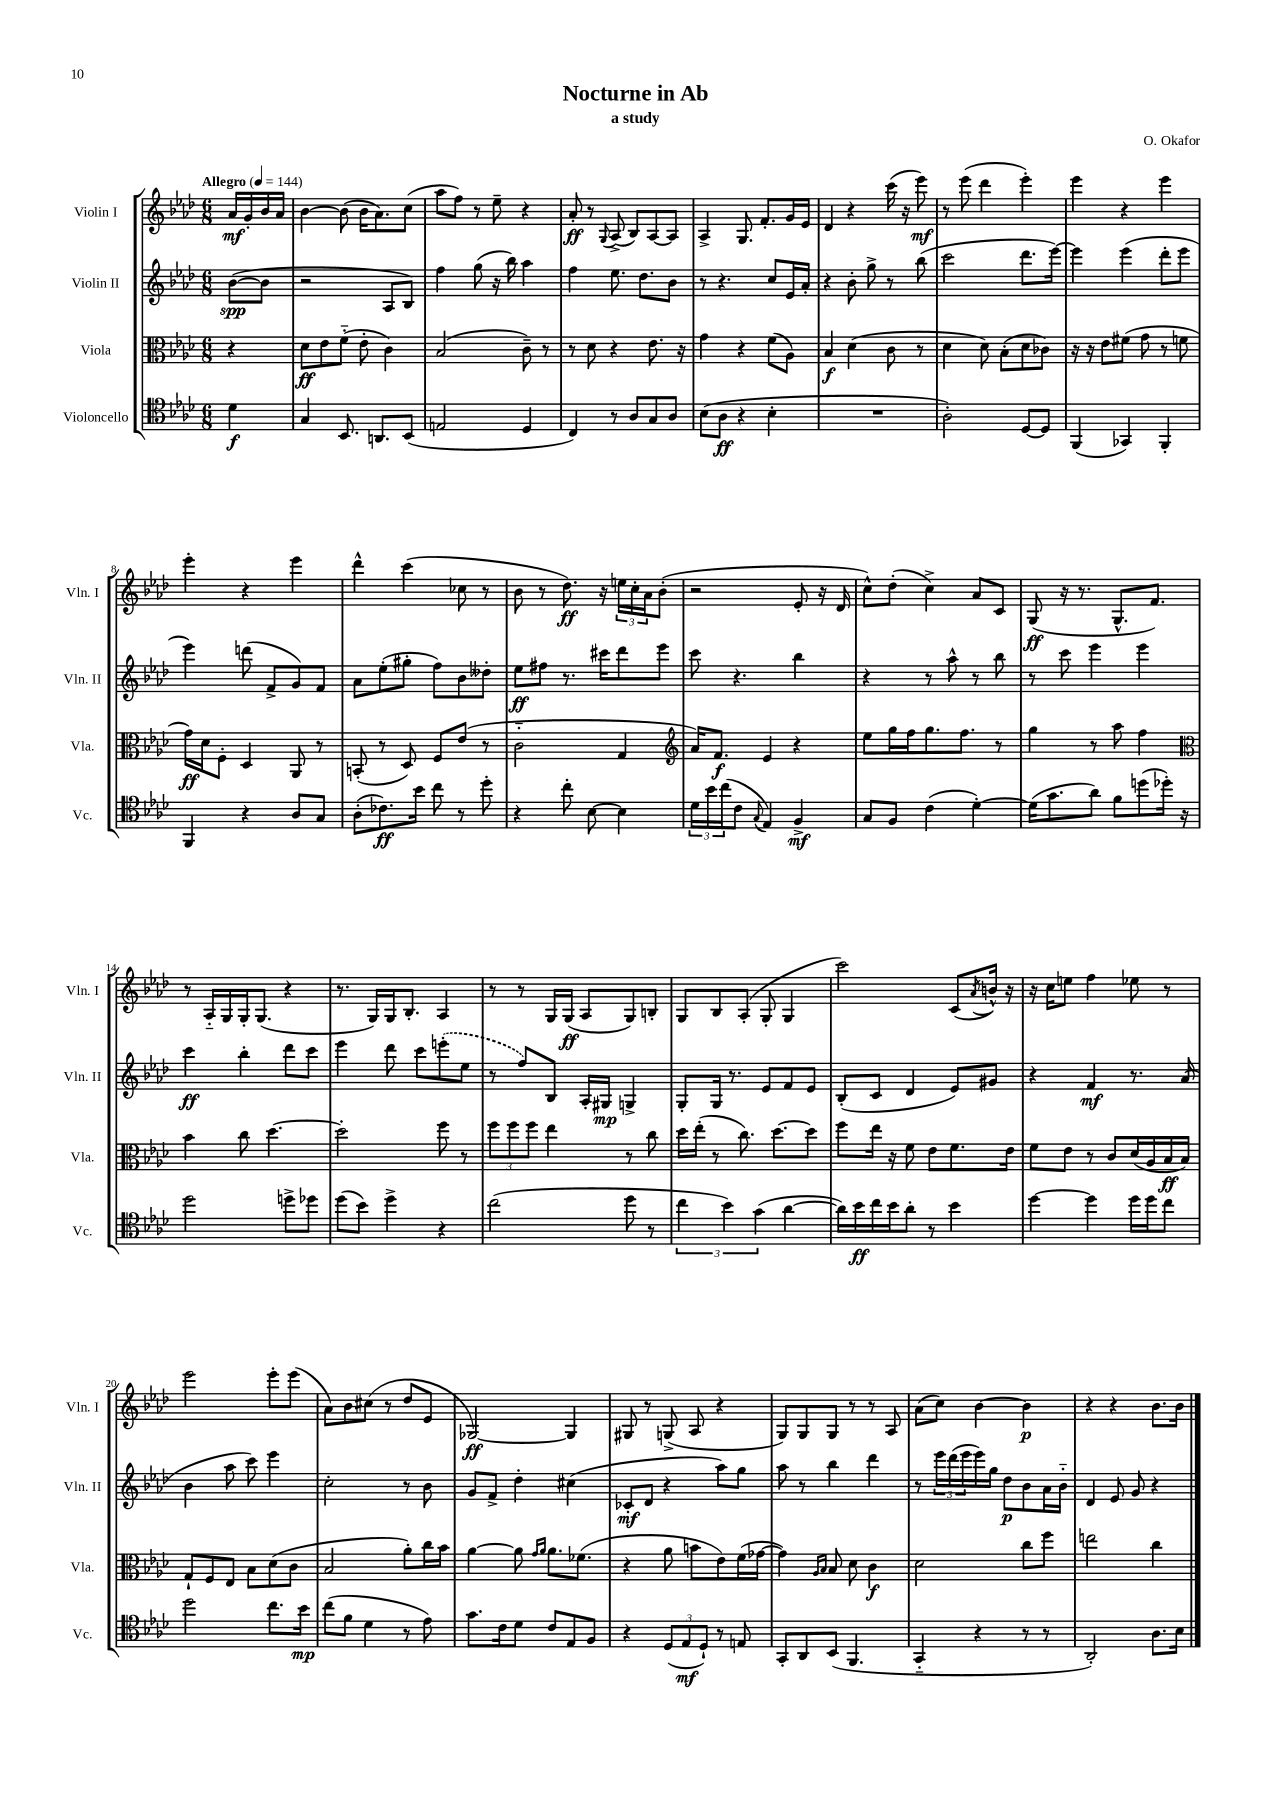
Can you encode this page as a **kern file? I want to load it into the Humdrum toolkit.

**kern	**kern	**kern	**kern
*staff4	*staff3	*staff2	*staff1
*clefC4	*clefC3	*clefG2	*clefG2
*k[b-e-a-d-]	*k[b-e-a-d-]	*k[b-e-a-d-]	*k[b-e-a-d-]
*M6/8	*M6/8	*M6/8	*M6/8
*MM144	*MM144	*MM144	*MM144
4d-\	4r	([8b-\L	16a-/LL
.	.	.	16g'/
.	.	8b-\]J	16b-/
.	.	.	16a-/JJ
=	=	=	=
4G/	8d-\L	2r	[4b-\
.	8e-\	.	.
8.BB-/	(8f'~\J	.	(8b-\]
.	8e-'\	.	16b-\LK
8.AA/L	.	.	8.a-\)
.	4c\)	8A-/L	.
(8BB-/J	.	8B-/J)	(8cc\J
=	=	=	=
2E/	(2B-/	4ff\	8aa-\L
.	.	.	8ff\J)
.	.	(8gg\	8r
.	.	16r	8ee-~\
.	.	16bb-\)	.
4D-/	8c~\)	4aa-\	4r
.	8r	.	.
=	=	=	=
4C/)	8r	4ff\	8a-'/
.	8d-\	.	8r
.	.	.	8qqG/
8r	4r	8.ee-\	(8A-^/
8A-/L	.	.	8B-/L)
.	.	8.dd-\L	.
8G/	8.e-\	.	[8A-/
8A-/J	.	8b-\J	8A-/]J
.	16r	.	.
=	=	=	=
(8B-\L	4g\	8r	4A-^/
8A-\J	.	4.r	.
4r	4r	.	8.G/
.	.	.	8.f'/L
4B-'\	(8f\L	8cc/L	.
.	8A-\J)	16e-/L	16g/L
.	.	16a-'/JJ	16e-/JJ
=	=	=	=
2.r	4B-/	4r	4d-/
.	(4d-\	8b-'\	4r
.	.	8gg^\	.
.	8c\	8r	(16ccc\
.	.	.	16r
.	8r	(8bb-\	8eee-\)
=	=	=	=
2A-'\)	4d-\	2ccc\	8r
.	.	.	(8eee-\
.	8d-\)	.	4ddd-\
.	(8B-'\L	.	.
[8D-/L	8d-\	8.ddd-\L	4eee-'\)
8D-/]J	8c-\J)	.	.
.	.	[16eee-\Jk)	.
=	=	=	=
(4FF/	16r	4eee-\]	4eee-\
.	16r	.	.
.	8e-\L	.	.
4GG-/)	(8f#\J	(4eee-\	4r
.	8g\	.	.
4FF'/	8r	8ddd-'\L	4eee-\
.	8f\	8eee-\J	.
=	=	=	=
4FF/	16g\LL)	4eee-\)	4eee-'\
.	16d-\J	.	.
.	8F'\J	.	.
4r	4D-/	(8ddd\	4r
.	.	8f^/L	.
8A-/L	8AA-/	8g/)	4eee-\
8G/J	8r	8f/J	.
=	=	=	=
(8A-'\L	(8BB'/	8a-\L	4ddd-^^\
8.c-\)	8r	(8ee-'\	.
.	8D-/)	8gg#'\J	(4ccc\
16b-\Jk	.	.	.
8cc\	8F/L	8ff\L)	.
8r	(8e-/J	8b-\	8cc-\
8dd-'\	8r	8dd--'\J	8r
=	=	=	=
4r	2c'~\	8ee-\L	8b-\
.	.	8ff#\J	8r
8cc'\	.	8.r	8.dd-\)
[8B-\	.	.	.
.	.	16ccc#\LK	16r
4B-\]	4G/	8ddd-\	24ee\LL
.	.	.	24cc'\
.	.	.	24a-\J
.	.	8eee-\J	(8b-'\J
=	=	=	=
*	*clefG2	*	*
24d-\LL	16a-/LK)	8ccc\	2r
24b-\	.	.	.
.	8.f/J	.	.
(24cc\J	.	.	.
8c\J	.	4.r	.
8qqG/	.	.	.
4E-/)	4e-/	.	.
4F^/	4r	4bb-\	8e-'/
.	.	.	16r
.	.	.	16d-/
=	=	=	=
8G/L	8ee-\L	4r	8cc^^\L)
8F/J	16gg\L	.	(8dd-'\J
.	16ff\J	.	.
(4c\	8.gg\	8r	4cc^\)
.	.	8aa-^^\	.
.	8.ff\J	.	.
[4d-'\)	.	8r	8a-/L
.	8r	8bb-\	8c/J
=	=	=	=
(16d-\]LK	4gg\	8r	(8G/
8.g\	.	.	.
.	.	8ccc\	16r
.	.	.	8.r
8a-\J)	8r	4eee-\	.
8f\L	8aa-\	.	8.G^^/L
(8dd\	4ff\	4eee-\	.
.	.	.	8.f/J)
16dd-'\Jk)	.	.	.
16r	.	.	.
=	=	=	=
*	*clefC3	*	*
2dd-\	4b-\	4ccc\	8r
.	.	.	16A-'~/LL
.	.	.	16G/
.	8cc\	4bb-'\	16G'/J
.	.	.	(8.G/J
.	[4.dd-\	.	.
8dd^\L	.	8ddd-\L	4r
8dd-\J	.	8ccc\J	.
=	=	=	=
(8dd-\L	2dd-'\]	4eee-\	8.r
8b-\J)	.	.	.
.	.	.	16G/LL)
4dd-^\	.	8ddd-\	16G/J
.	.	.	8.B-'/J
.	.	8ccc\L	.
4r	8ff\	(8eee'\	4A-/
.	8r	8ee-\J	.
=	=	=	=
(2cc\	12ff\L	8r	8r
.	12ff\	.	.
.	.	8ff/L)	8r
.	12ff\J	.	.
.	4ee-\	8B-/J	16G/LL
.	.	.	(16G/JJ
.	.	16A-'/LL	8A-/L
.	.	16G#/JJ	.
8dd-\	8r	4G^/	8G/)
8r	8cc\	.	8B'/J
=	=	=	=
6cc\	16dd-\LL	8G'/L	8G/L
.	(16ee-'\JJ	.	.
.	8r	16G/Jk	8B-/
6b-\)	.	.	.
.	.	8.r	.
.	8.cc\)	.	(8A-'/J
(6g\	.	.	.
.	.	8e-/L	8G'/
.	[8.dd-\L	.	.
[4a-\	.	8f/	4G/
.	8dd-\]J	8e-/J	.
=	=	=	=
16a-\]LL)	8ff\L	(8B-'/L	2ccc\)
16b-\	.	.	.
16cc\	16ee-\Jk	8c/J	.
16b-\J	16r	.	.
8a-'\J	8f\	4d-/	.
8r	8e-\L	.	.
4b-\	8.f\	8e-/L)	(8c/L
.	.	.	8qa-/
.	.	8g#/J	16b^^/Jk)
.	16e-\Jk	.	16r
=	=	=	=
[4dd-\	8f\L	4r	16r
.	.	.	16cc\LK
.	8e-\J	.	8ee\J
4dd-\]	8r	4f/	4ff\
.	8c/L	.	.
16dd-\LL	(16d-/L	8.r	8ee-\
16dd-\J	16A-/	.	.
8cc\J	16B-/	.	8r
.	16B-/JJ)	(16a-/	.
=	=	=	=
2dd-\	8G`/L	4b-\	2eee-\
.	8F/	.	.
.	8E-/J	8aa-\	.
.	8B-\L	8ccc\)	.
8.cc\L	(8d-\	4eee-\	8eee-'\L
.	8c\J	.	(8eee-\J
16b-\Jk	.	.	.
=	=	=	=
(8cc\L	2B-/	2cc'\	8a-\L)
8f\J	.	.	8b-\
4d-\	.	.	(8cc#\J
.	.	.	8r
8r	8a-'\L)	8r	8dd-/L
8e-\)	16cc\L	8b-\	8e-/J
.	16b-\JJ	.	.
=	=	=	=
8.g\L	[4a-\	8g/L	[2G-/)
.	.	8f^/J	.
16c\k	.	.	.
8d-\J	8a-\]	4dd-'\	.
.	16qqg/LL	.	.
.	16qqa-/JJ	.	.
8c/L	8.a-\L	.	.
8E-/	.	(4cc#\	4G-/]
.	(8.f-\J	.	.
8F/J	.	.	.
=	=	=	=
4r	4r	8c-'/L	8G#/
.	.	8d-/J	8r
(12D-/L	8a-\	4r	(8G^/
12E-/	.	.	.
.	8b\L	.	8A-/
12D-`/J)	.	.	.
8r	8e-\)	8aa-\L)	4r
8E/	(16f\L	8gg\J	.
.	[16g-\JJ	.	.
=	=	=	=
8GG'/L	4g-\])	8aa-\	8G/L)
8AA-/	.	8r	8G/
.	16qqA-/LL	.	.
.	16qqB-/JJ	.	.
(8BB-/J	8B-/	4bb-\	8G/J
4.FF/	8d-\	.	8r
.	4c\	4ddd-\	8r
.	.	.	8A-/
=	=	=	=
4GG'~/	2d-\	8r	(8a-\L
.	.	24eee-\LL	8cc\J)
.	.	(24ddd-\	.
.	.	24eee-\	.
4r	.	16eee-\)	[4b-\
.	.	16gg\JJ	.
.	.	8dd-\L	.
8r	8cc\L	8b-\	4b-\]
8r	8ff\J	16a-\L	.
.	.	16b-'~\JJ	.
=	=	=	=
2AA-'/)	2ee\	4d-/	4r
.	.	8e-/	4r
.	.	8g/	.
8.A-\L	4cc\	4r	8.b-\L
16B-\Jk	.	.	16b-\Jk
==	==	==	==
*-	*-	*-	*-
